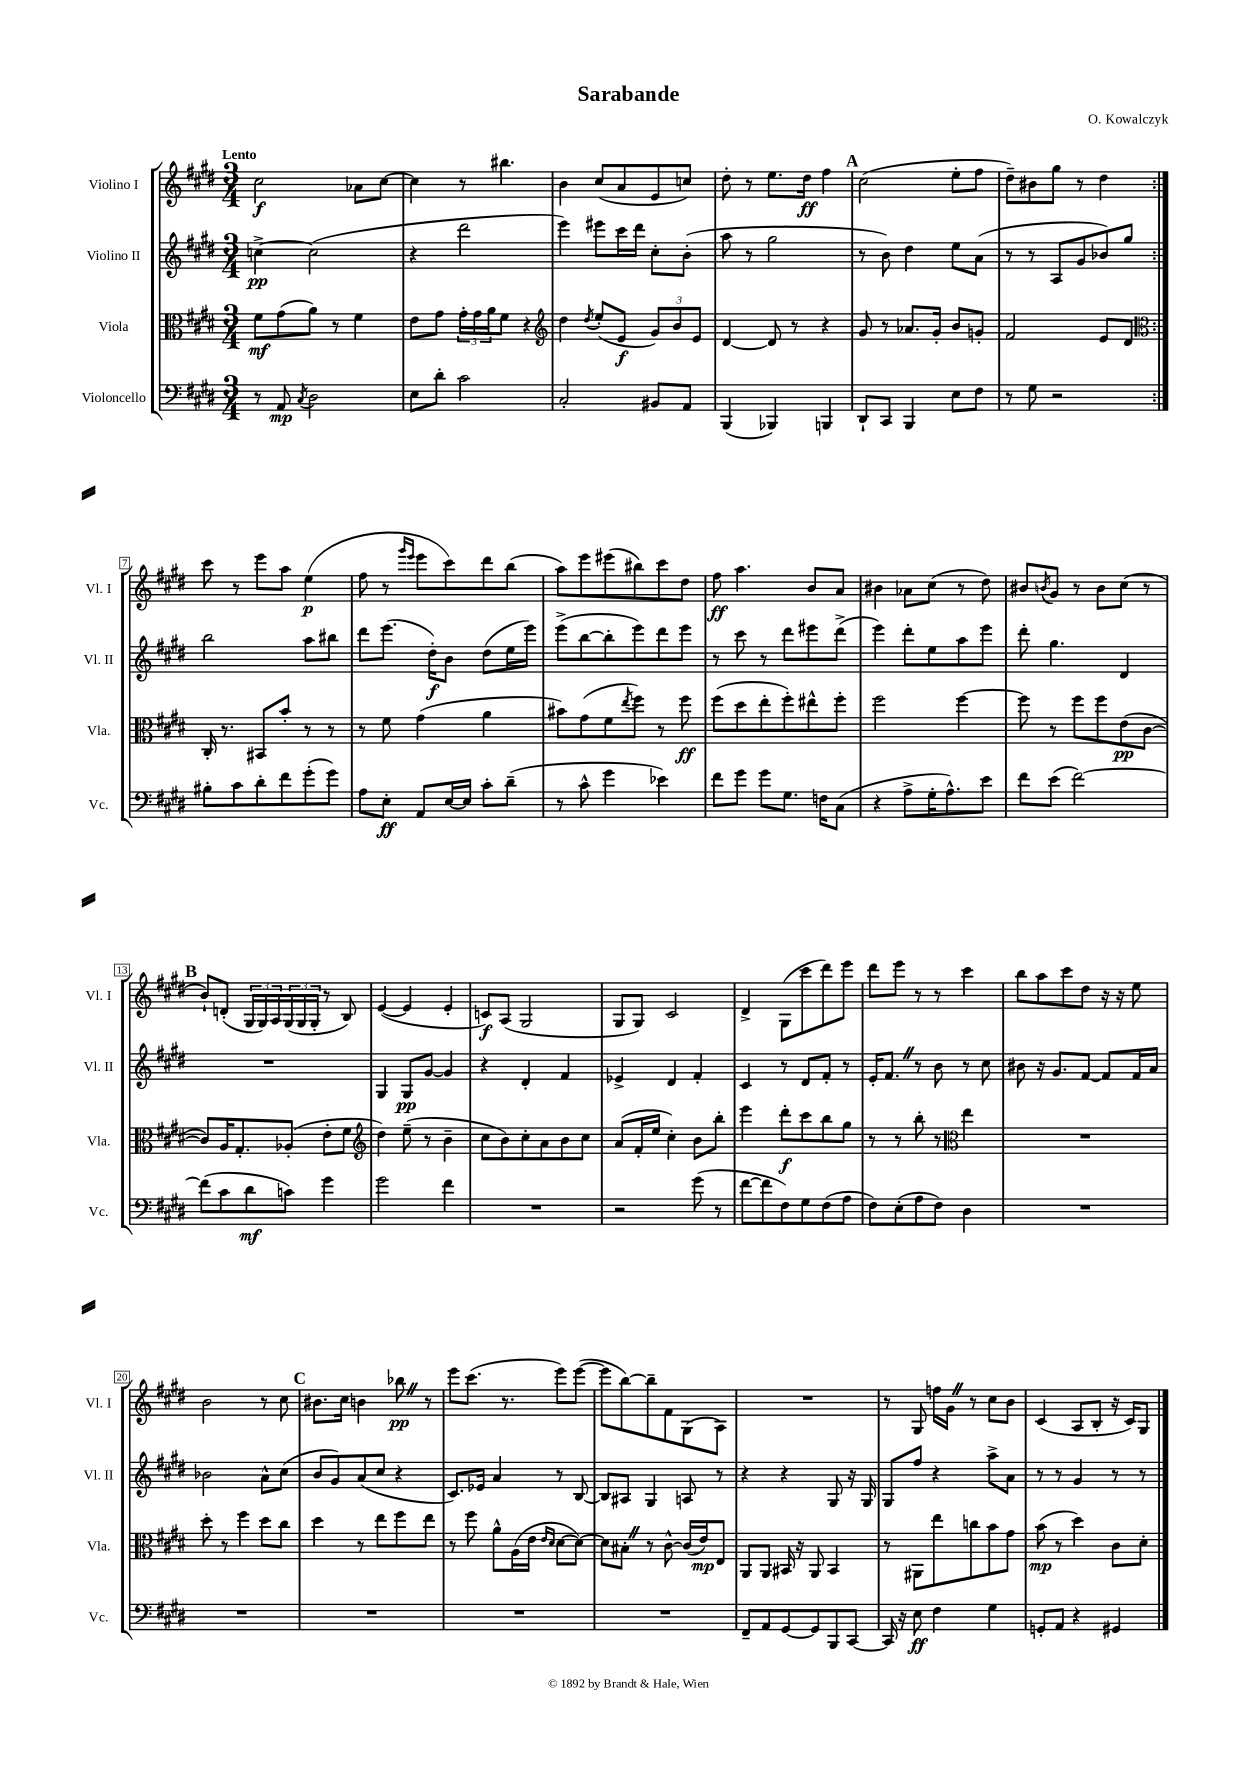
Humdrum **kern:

**kern	**dynam	**kern	**dynam	**kern	**dynam	**kern	**dynam
*part4	*part4	*part3	*part3	*part2	*part2	*part1	*part1
*staff4	*staff4	*staff3	*staff3	*staff2	*staff2	*staff1	*staff1
*I"Violoncello	*	*I"Viola	*	*I"Violino II	*	*I"Violino I	*
*I'Vc.	*	*I'Vla.	*	*I'Vl. II	*	*I'Vl. I	*
*clefF4	*	*clefC3	*	*clefG2	*	*clefG2	*
*k[f#c#g#d#]	*	*k[f#c#g#d#]	*	*k[f#c#g#d#]	*	*k[f#c#g#d#]	*
*M3/4	*	*M3/4	*	*M3/4	*	*M3/4	*
=1	=1	=1	=1	=1	=1	=1	=1
!	!	!	!	!	!	!LO:TX:a:B:t=Lento	!
8r	.	8f#\L	mf	[4ccn^\	pp	2cc#\	f
8AA/	mp	(8g#\	.	.	.	.	.
8qC#/	.	.	.	.	.	.	.
2D#\	.	8a\J)	.	(2cc\]	.	.	.
.	.	8r	.	.	.	.	.
.	.	4f#\	.	.	.	8a-X\L	.
.	.	.	.	.	.	[8cc#\J	.
=2	=2	=2	=2	=2	=2	=2	=2
8E\L	.	8e\L	.	4r	.	4cc#\]	.
8d#'\J	.	8g#\J	.	.	.	.	.
2c#\	.	24g#'\LL	.	2ddd#\	.	8r	.
.	.	24g#\	.	.	.	.	.
.	.	24a\J	.	.	.	.	.
.	.	8f#\J	.	.	.	4.bb#X\	.
.	.	4r	.	.	.	.	.
=3	=3	=3	=3	=3	=3	=3	=3
*	*	*clefG2	*	*	*	*	*
2C#'/	.	4dd#\	.	4eee\)	.	4b\	.
.	.	8qdd#/	.	.	.	.	.
.	.	(8ee'/L	.	8eee#X\L	.	(8cc#/L	.
.	.	8e/J	f	16ccc#\L	.	8a/	.
.	.	.	.	16ddd#\JJ	.	.	.
8BB#X/L	.	12g#/L)	.	8cc#'\L	.	8e/	.
.	.	12b/	.	.	.	.	.
8AA/J	.	.	.	(8b'\J	.	8ccn/J)	.
.	.	12e/J	.	.	.	.	.
=4	=4	=4	=4	=4	=4	=4	=4
(4BBB/	.	[4d#/	.	8aa\	.	8dd#'\	.
.	.	.	.	8r	.	8r	.
4BBB-X/)	.	8d#/]	.	2gg#\	.	8.ee\L	.
.	.	8r	.	.	.	.	.
.	.	.	.	.	.	16dd#\Jk	ff
4BBBn/	.	4r	.	.	.	4ff#\	.
!!LO:REH:place=s1:t=A
=5	=5	=5	=5	=5	=5	=5	=5
8DD#`/L	.	8g#/	.	8r	.	(2cc#\	.
8CC#/J	.	8r	.	8b\)	.	.	.
4BBB/	.	8.a-X/L	.	4dd#\	.	.	.
.	.	16g#'/Jk	.	.	.	.	.
8E\L	.	8b/L	.	8ee\L	.	8ee'\L	.
8F#\J	.	8gn'/J	.	(8a\J	.	8ff#\J	.
=6	=6	=6	=6	=6	=6	=6	=6
8r	.	2f#/	.	8r	.	8dd#~\L)	.
8G#\	.	.	.	8r	.	8b#X\	.
2r	.	.	.	8A/L	.	8gg#\J	.
.	.	.	.	8g#/	.	8r	.
.	.	8e/L	.	8b-X/)	.	4dd#\	.
.	.	8d#/J	.	8gg#/J	.	.	.
!!LO:LB:g=z
=7:|!	=7:|!	=7:|!	=7:|!	=7:|!	=7:|!	=7:|!	=7:|!
*	*	*clefC3	*	*	*	*	*
8B#X'\L	.	16C#'/	.	2bb\	.	8ccc#\	.
.	.	8.r	.	.	.	.	.
8c#\	.	.	.	.	.	8r	.
8d#'\	.	8BB#X/L	.	.	.	8eee\L	.
8f#\	.	8b'/J	.	.	.	8aa\J	.
(8g#'\	.	8r	.	8aa\L	.	(4ee\	p
8g#\J)	.	8r	.	8bb#X\J	.	.	.
=8	=8	=8	=8	=8	=8	=8	=8
8A\L	.	8r	.	8ddd#\L	.	8ff#\	.
8E'\J	ff	8f#\	.	(8.eee\J	.	8r	.
.	.	.	.	.	.	16qqggg#/LL	.
.	.	.	.	.	.	16qqeee/JJ	.
8AA/L	.	(4g#\	.	.	.	8eee\L	.
.	.	.	.	16dd#'\KL)	f	.	.
[16E/L	.	.	.	8b\J	.	8ccc#\)	.
16E/JJ]	.	.	.	.	.	.	.
8c#'\L	.	4a\	.	(8dd#\L	.	8ddd#\	.
(8d#~\J	.	.	.	16ee\L	.	(8bb\J	.
.	.	.	.	16eee\JJ)	.	.	.
=9	=9	=9	=9	=9	=9	=9	=9
8r	.	8b#X\L)	.	(8eee^\L	.	8aa\L)	.
8c#^^\	.	(8g#\	.	[8bb\	.	8eee\	.
4g#\	.	8f#\	.	8bb'\]	.	(8eee#X\	.
.	.	8qee/	.	.	.	.	.
.	.	8ff#\J)	.	8eee\)	.	8bb#X\)	.
4e-X\)	.	8r	.	8ddd#\	.	8ccc#\	.
.	.	8ff#\	ff	8eee\J	.	8dd#\J	.
=10	=10	=10	=10	=10	=10	=10	=10
8f#\L	.	(8ff#\L	.	8r	.	8ff#\	ff
8g#\J	.	8dd#\	.	8ccc#\	.	4.aa\	.
8g#\L	.	8ee'\	.	8r	.	.	.
8.G#\J	.	8ff#'\)	.	8ddd#\L	.	.	.
.	.	8ee#X^^\	.	8eee#X\	.	8b/L	.
16Fn\KL	.	.	.	.	.	.	.
(8C#\J	.	8ff#'\J	.	(8ddd#^\J	.	8a/J	.
=11	=11	=11	=11	=11	=11	=11	=11
4r	.	2ff#\	.	4eee\)	.	4b#X\	.
8A^\L	.	.	.	8ddd#'\L	.	8a-X\L	.
16G#'\K	.	.	.	8ee\	.	(8cc#\J	.
8.A^^\)	.	.	.	.	.	.	.
.	.	[4ff#\	.	8aa\	.	8r	.
8e\J	.	.	.	8eee\J	.	8dd#\)	.
=12	=12	=12	=12	=12	=12	=12	=12
8f#\L	.	8ff#\]	.	8ddd#'\	.	8b#X/L	.
.	.	.	.	.	.	8qbn/	.
(8e\J	.	8r	.	4.gg#\	.	8g#/J	.
[2f#\)	.	8ff#\L	.	.	.	8r	.
.	.	8ff#\	.	.	.	8b\L	.
.	.	(8e\	pp	4d#/	.	(8cc#\J	.
.	.	[8c#\J	.	.	.	8r	.
!!LO:LB:g=z
!!LO:REH:place=s1:t=B
=13	=13	=13	=13	=13	=13	=13	=13
(8f#\L]	.	8c#/L])	.	2.r	.	8b`/L)	.
8c#\	.	16A/K	.	.	.	(8dn'/J	.
.	.	8.G#'/	.	.	.	.	.
8d#\	mf	.	.	.	.	24G#/LL	.
.	.	.	.	.	.	24G#/)	.
.	.	.	.	.	.	24A/	.
8cn\J)	.	(8A-X'/J	.	.	.	(24G#/	.
.	.	.	.	.	.	24G#/	.
.	.	.	.	.	.	24G#'/JJ	.
4g#\	.	8e'\L	.	.	.	8r	.
.	.	8f#\J	.	.	.	8B/)	.
=14	=14	=14	=14	=14	=14	=14	=14
*	*	*clefG2	*	*	*	*	*
2g#\	.	4dd#\)	.	4G#/	.	([4e/	.
.	.	(8ee~\	.	8G#/L	pp	4e/]	.
.	.	8r	.	[8g#/J	.	.	.
4f#\	.	4b~\	.	4g#/]	.	4e'/	.
=15	=15	=15	=15	=15	=15	=15	=15
2.r	.	8cc#\L	.	4r	.	8cn/L)	f
.	.	8b\)	.	.	.	(8A/J	.
.	.	8cc#'\	.	4d#'/	.	2G#/	.
.	.	8a\	.	.	.	.	.
.	.	8b\	.	4f#/	.	.	.
.	.	8cc#\J	.	.	.	.	.
=16	=16	=16	=16	=16	=16	=16	=16
2r	.	(8a/L	.	4e-X^/	.	8G#/L	.
.	.	16f#'/L	.	.	.	8G#/J)	.
.	.	16ee/JJ	.	.	.	.	.
.	.	4cc#'\)	.	4d#/	.	2c#/	.
(8g#\	.	8b\L	.	4f#'/	.	.	.
8r	.	8bb'\J	.	.	.	.	.
=17	=17	=17	=17	=17	=17	=17	=17
[8f#\L	.	4eee\	.	4c#/	.	4d#^/	.
8f#\]	.	.	.	.	.	.	.
8F#\)	.	8ddd#'\L	f	8r	.	(8G#\L	.
8G#\	.	8ccc#\	.	8d#/L	.	8ccc#\	.
(8F#\	.	8bb\	.	8f#'/J	.	8ddd#\)	.
8A\J	.	8gg#\J	.	8r	.	8eee\J	.
=18	=18	=18	=18	=18	=18	=18	=18
8F#\L)	.	8r	.	16e'/KL	.	8ddd#\L	.
.	.	.	.	8.f#Z/J	.	.	.
(8E'\	.	8r	.	.	.	8eee\J	.
8A\	.	8bb'\	.	8r	.	8r	.
8F#\J)	.	8r	.	8b\	.	8r	.
*	*	*clefC3	*	*	*	*	*
4D#\	.	4ee\	.	8r	.	4ccc#\	.
.	.	.	.	8cc#\	.	.	.
=19	=19	=19	=19	=19	=19	=19	=19
2.r	.	2.r	.	8b#X\	.	8bb\L	.
.	.	.	.	16r	.	8aa\	.
.	.	.	.	8.g#/L	.	.	.
.	.	.	.	.	.	8ccc#\	.
.	.	.	.	[8f#/J	.	8dd#\J	.
.	.	.	.	8f#/L]	.	16r	.
.	.	.	.	.	.	16r	.
.	.	.	.	16f#/L	.	8ee\	.
.	.	.	.	16a/JJ	.	.	.
!!LO:LB:g=z
=20	=20	=20	=20	=20	=20	=20	=20
2.r	.	8dd#'\	.	2b-X\	.	2b\	.
.	.	8r	.	.	.	.	.
.	.	4ff#\	.	.	.	.	.
.	.	8dd#\L	.	8a^^\L	.	8r	.
.	.	8cc#\J	.	(8cc#\J	.	8cc#\	.
!!LO:REH:place=s1:t=C
=21	=21	=21	=21	=21	=21	=21	=21
2.r	.	4dd#\	.	8b/L	.	8.b#X\L	.
.	.	.	.	8g#/)	.	.	.
.	.	.	.	.	.	16cc#\Jk	.
.	.	8r	.	(8a/	.	4bn\	.
.	.	8ee\L	.	8cc#/J	.	.	.
.	.	8ff#\	.	4r	.	8bb-XZ\	pp
.	.	8ee\J	.	.	.	8r	.
=22	=22	=22	=22	=22	=22	=22	=22
2.r	.	8r	.	8.c#/L)	.	8eee\L	.
.	.	8ff#\	.	.	.	(8.ccc#\J	.
.	.	.	.	16e-X/Jk	.	.	.
.	.	8a^^\L	.	4a/	.	.	.
.	.	.	.	.	.	8.r	.
.	.	(16A\L	.	.	.	.	.
.	.	16e\JJ	.	.	.	.	.
.	.	16qqe/LL	.	.	.	.	.
.	.	16qqd#/JJ	.	.	.	.	.
.	.	[8d#\L	.	8r	.	8eee\L)	.
.	.	8d#\J_)	.	[8B/	.	([8eee\J	.
=23	=23	=23	=23	=23	=23	=23	=23
2.r	.	8d#\L]	.	8B/L]	.	8eee\L]	.
.	.	8B#X'Z\J	.	8A#X/J	.	[8bb\)	.
.	.	8r	.	4G#/	.	8bb~\]	.
.	.	[8c#^^\	.	.	.	8f#\	.
.	.	(16c#/LL]	.	8An/	.	(8G#\	.
.	.	16e/J)	mp	.	.	.	.
.	.	8E/J	.	8r	.	8A\J)	.
=24	=24	=24	=24	=24	=24	=24	=24
8FF#~/L	.	8AA/L	.	4r	.	2.r	.
8AA/	.	8AA/J	.	.	.	.	.
[8GG#/	.	16BB#X/	.	4r	.	.	.
.	.	16r	.	.	.	.	.
8GG#/]	.	8AA/	.	.	.	.	.
8BBB/	.	4BB#/	.	8G#/	.	.	.
[8CC#/J	.	.	.	16r	.	.	.
.	.	.	.	16G#/	.	.	.
=25	=25	=25	=25	=25	=25	=25	=25
16CC#/]	.	8r	.	8G#/L	.	8r	.
16r	.	.	.	.	.	.	.
8E\	ff	8AA#X\L	.	8ff#/J	.	8G#/	.
4F#\	.	8ee\	.	4r	.	16ffn\LL	.
.	.	.	.	.	.	16g#Z\JJ	.
.	.	8ccn\	.	.	.	8r	.
4G#\	.	8b\	.	8aa^\L	.	8cc#\L	.
.	.	8g#\J	.	8a\J	.	8b\J	.
=26	=26	=26	=26	=26	=26	=26	=26
8GGn'/L	.	(8b\	mp	8r	.	(4c#/	.
8AA/J	.	8r	.	8r	.	.	.
4r	.	4dd#\)	.	4g#/	.	8A/L	.
.	.	.	.	.	.	8B'/J	.
4GG#X/	.	8c#\L	.	8r	.	16r	.
.	.	.	.	.	.	16c#/KL)	.
.	.	8d#'\J	.	8r	.	8G#/J	.
==	==	==	==	==	==	==	==
*-	*-	*-	*-	*-	*-	*-	*-
